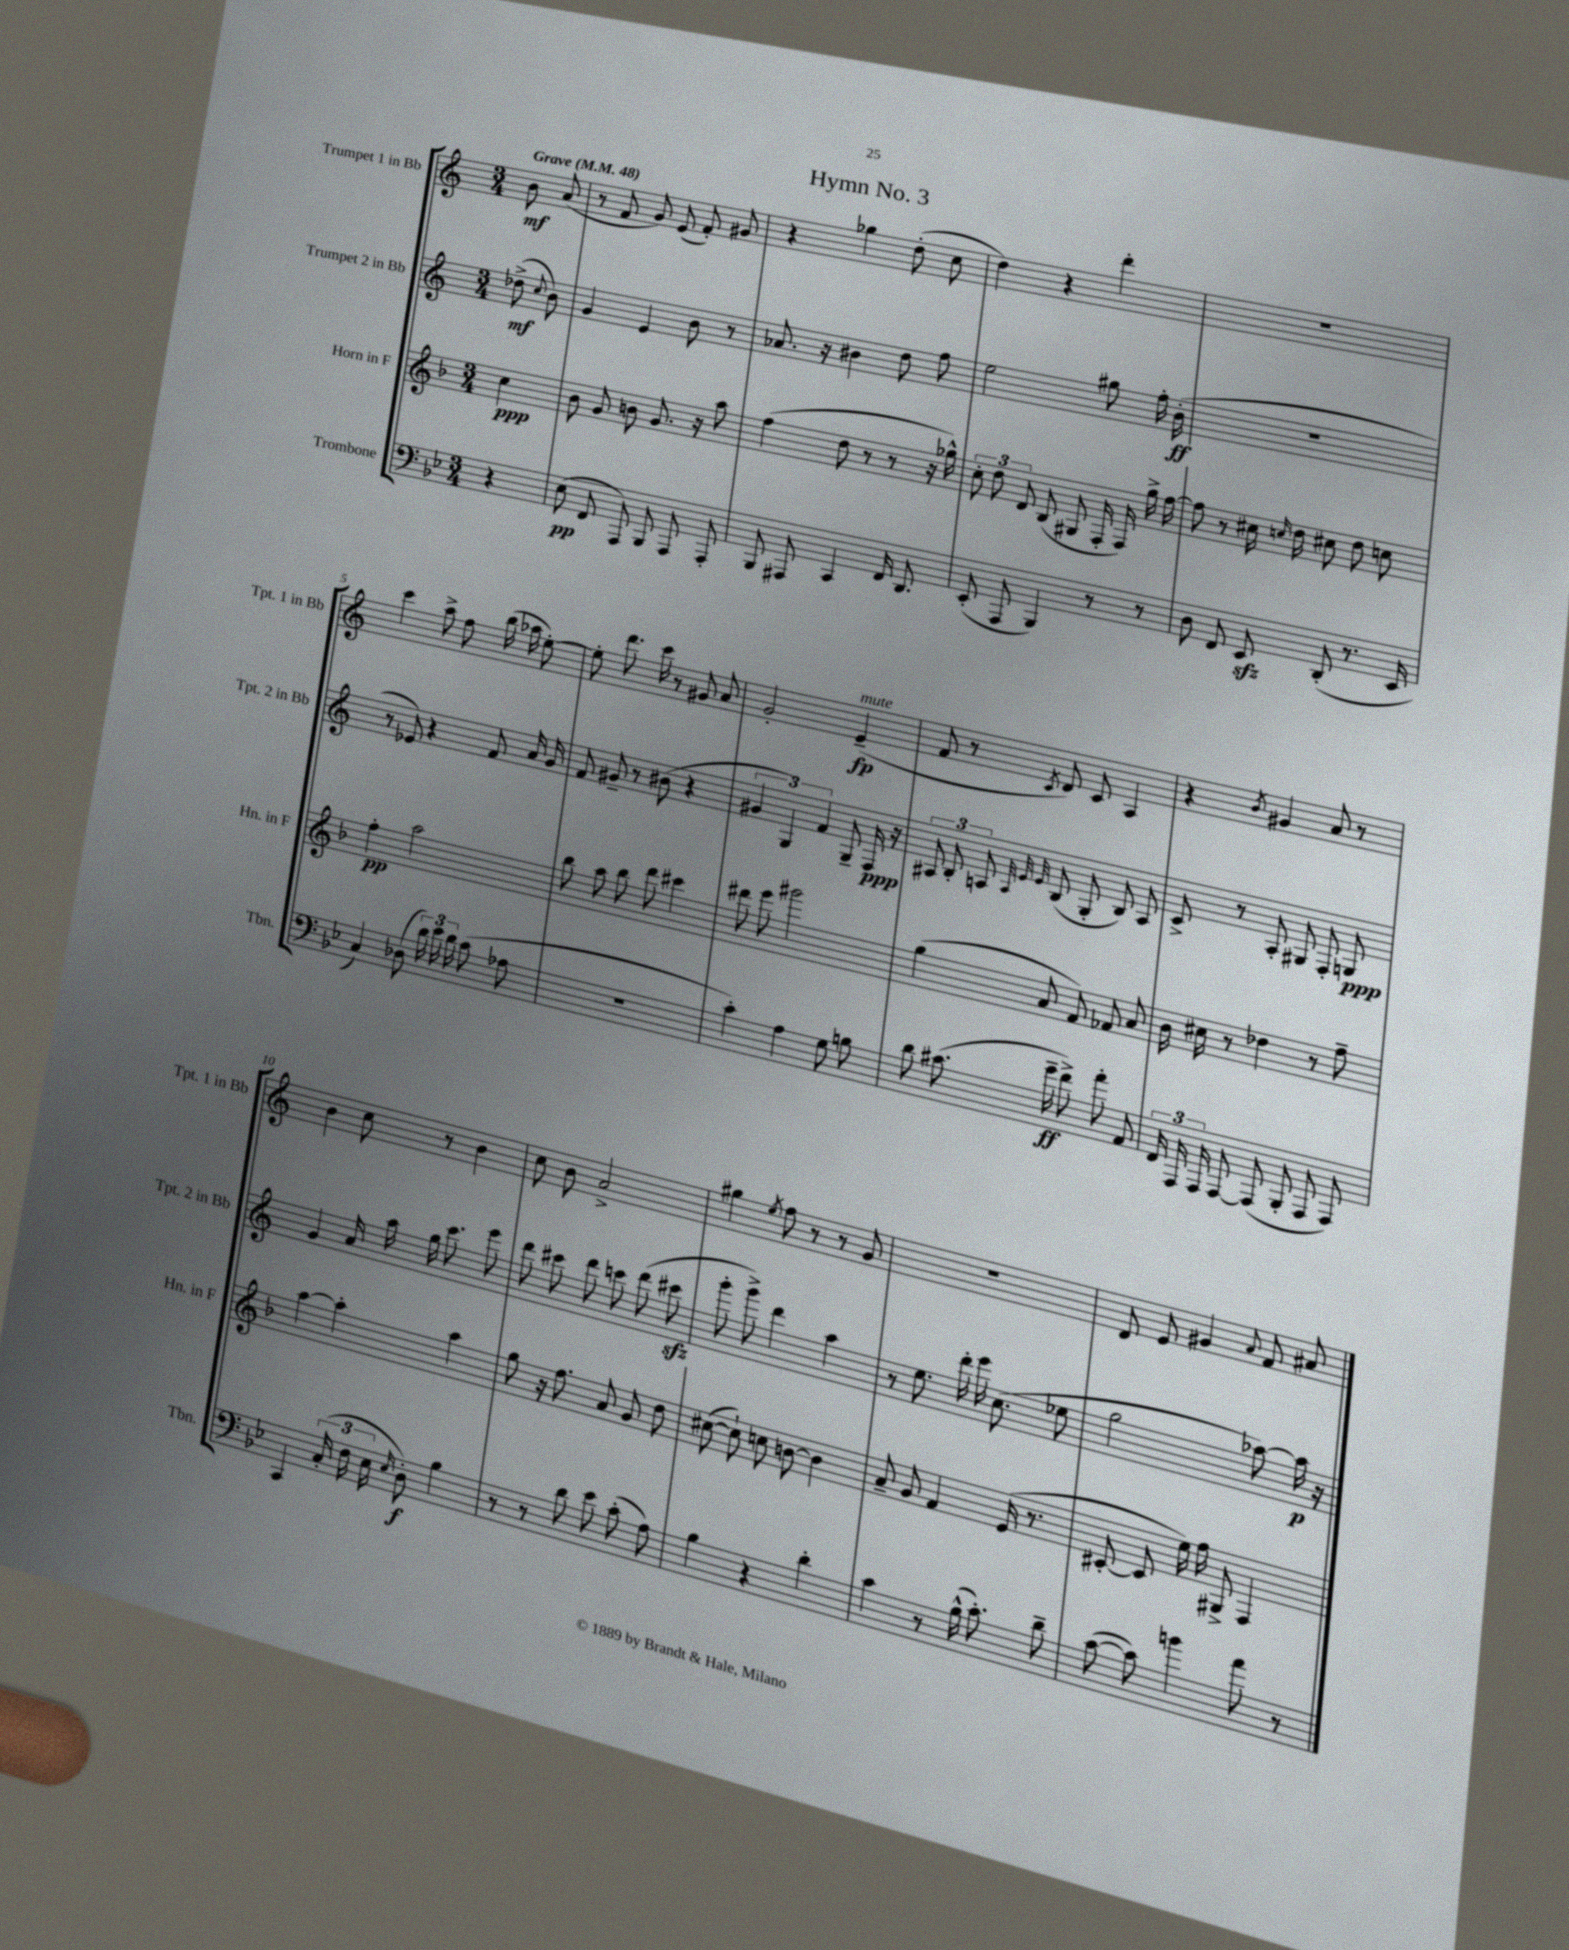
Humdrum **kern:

**kern	**kern	**kern	**kern
*staff4	*staff3	*staff2	*staff1
*clefF4	*clefG2	*clefG2	*clefG2
*k[b-e-]	*k[b-]	*k[]	*k[]
*M3/4	*M3/4	*M3/4	*M3/4
*MM48	*MM48	*MM48	*MM48
4r	4cc	(8dd-^	8b
.	.	8qqcc	.
.	.	8b)	(8a
=	=	=	=
(8E-	8b-	4g	8r
8FF	8g	.	8f
8AAA)	8b	4e	8g)
8BBB-	8.g	.	(8e
8AAA	.	8b	8f')
.	16r	.	.
8AAA'	8aa	8r	8g#
=	=	=	=
8BBB-	(4ff	8.a-	4r
8AAA#	.	.	.
.	.	16r	.
4CC	8dd	4b#	4gg-
.	8r	.	.
16FF	8r	8dd	(8dd'
8.DD	.	.	.
.	16r	8ff	8cc
.	16gg-^^)	.	.
=	=	=	=
(8EE-'	12cc'	2ee	4dd)
.	12dd	.	.
8AAA	.	.	.
.	12d	.	.
4BBB-)	(8B-	.	4r
.	8G#	.	.
8r	16F'	8gg#	4ddd'
.	16F)	.	.
8r	16gg^	16ff'	.
.	[16ff	(16b'	.
=	=	=	=
8D	8ff]	2.r	2.r
8FF	8r	.	.
8EE-	16cc#	.	.
.	16qqcc	.	.
.	16dd	.	.
(8DD'	8cc#	.	.
8.r	8dd	.	.
.	8cc	.	.
16EE-	.	.	.
=	=	=	=
4C)	4ff'	8r	4ccc
.	.	8e-)	.
(8D-	2aa	4r	8aa^
24d)	.	.	8ff
24e-	.	.	.
24d	.	.	.
(8c	.	8f	(16bb
.	.	.	16aa-
8A-	.	16a	[8ee')
.	.	16g	.
=	=	=	=
2.r	8bb-	8f	8ee']
.	8aa	8g#~	8.ddd
.	8bb-	8r	.
.	.	.	16ccc
.	8ddd	(8b#	8r
.	4ccc#	4r	8g#
.	.	.	8a
=	=	=	=
4c')	8ddd#	6g#	2g'
.	8eee	.	.
.	.	6G)	.
4A	2ggg#	.	.
.	.	6f	.
8G	.	8G~	(4e~
8B	.	16F	.
.	.	16r	.
=	=	=	=
8d	(4gg	12A#	8f
.	.	12B'	.
(8.c#	.	.	8r
.	.	12A	.
.	.	32qqA	.
.	.	32qqe	.
.	.	32qqe	8qc
.	8a	(8B	8d)
16g~	.	.	.
8f^)	8f)	8G'	8c
8a'	8f-	8B)	4A
8AA	8a	8A	.
=	=	=	=
24FF	16b-	8c^	4r
24AAA	.	.	.
.	16cc#	.	.
24AAA	.	.	.
[8AAA	8r	8r	.
.	.	.	8qb
(8AAA]	4dd-	8A'	4g#
8BBB-'	.	8G#	.
8AAA	8r	8F'	8a
8AAA)	8ff~	8G	8r
=	=	=	=
4CC	[4aa	4g	4b
(24C'	4aa']	16a	8cc
24F	.	.	.
.	.	16aa	.
24E-	.	.	.
16qqE-	.	.	.
8D')	.	16gg	8r
.	.	8.ccc	.
4B-	4aa	.	4b
.	.	8eee	.
=	=	=	=
8r	8gg	8ddd	8cc
8r	16r	8ccc#	8b
.	8.ff	.	.
8d	.	8ddd	2a^
8e-	8a	8ccc	.
(8c'	8g	(8ddd	.
8A)	8dd	8ccc#	.
=	=	=	=
4B-	([8cc#	8ggg'	4gg#
.	8cc#`])	8ggg^)	.
.	.	.	8qee
4r	8cc	4ddd	8ff
.	[8b	.	8r
4d'	4b]	4aa	8r
.	.	.	8g
=	=	=	=
4c	8a~	8r	2.r
.	8g	8.ee	.
8r	4f	.	.
.	.	16ddd'	.
(16B-^^	.	16eee	.
8.c')	.	(8.cc	.
.	(16e	.	.
.	8.r	.	.
8d~	.	8ee-	.
=	=	=	=
([8c	[8c#'	2gg	8d
8c])	8c#]	.	8e
4b	16ee)	.	4g#
.	16ff	.	.
.	8G#^	.	.
.	.	.	8qqa
8a	4F	[8aa-)	8f
8r	.	16aa-]	8a#
.	.	16r	.
==	==	==	==
*-	*-	*-	*-
